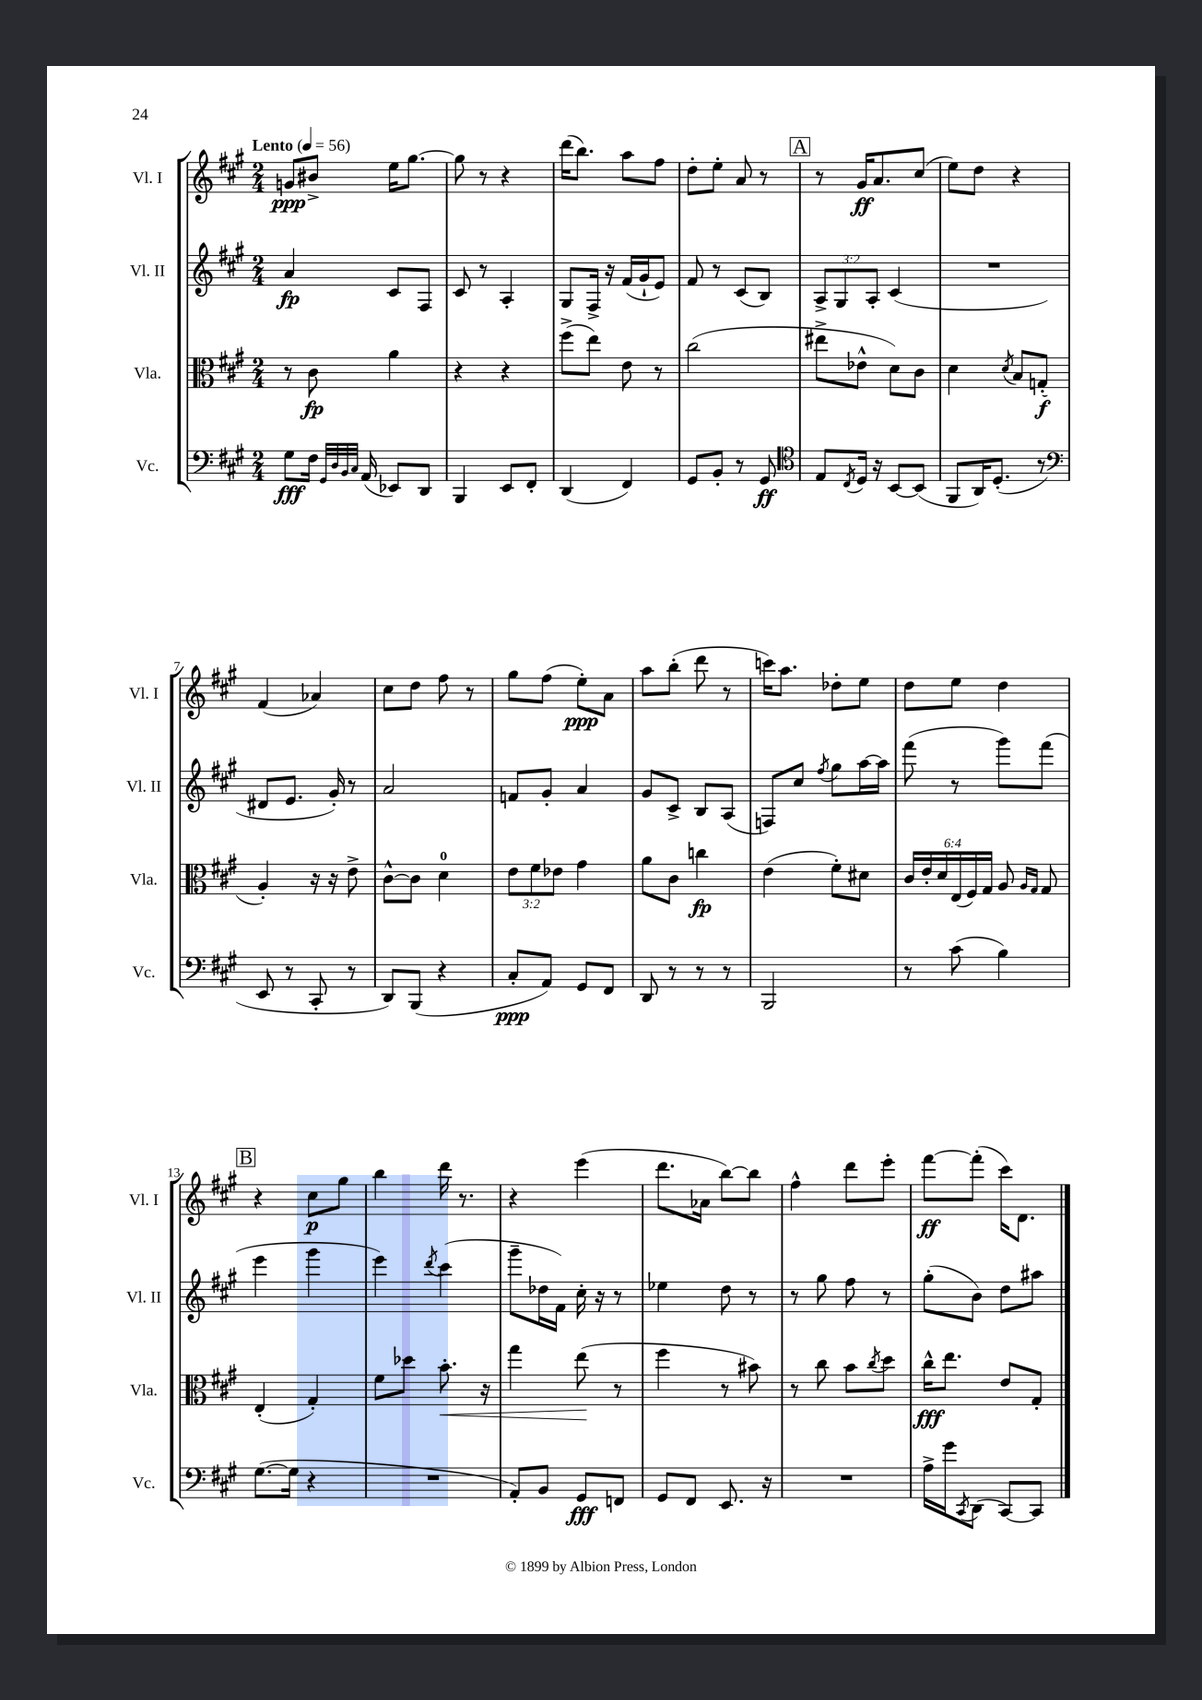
<<
\new StaffGroup <<
\new Staff = "s0" \with { instrumentName = "Vl. I" shortInstrumentName = "Vl. I" } {
    \clef treble \key a \major \numericTimeSignature \time 2/4 \tempo "Lento" 4 = 56
    g'8\ppp bis'8-> e''16 gis''8.~ |
    gis''8 r8 r4 |
    d'''16( b''8.) a''8 fis''8 |
    d''8-. e''8-. a'8 r8 |
    \mark \markup { \box "A" } r8 gis'16\ff a'8. cis''8( |
    e''8) d''8 r4 |
    fis'4( aes'4) |
    cis''8 d''8 fis''8 r8 |
    gis''8 fis''8( e''8-.\ppp) a'8 |
    a''8 b''8-.( d'''8 r8 |
    c'''16) a''8. des''8-. e''8 |
    d''8 e''8 d''4 |
    \mark \markup { \box "B" } r4 cis''8\p gis''8 |
    b''4 d'''16 r8. |
    r4 e'''4( |
    d'''8. aes'16 b''8~) b''8 |
    fis''4-^ d'''8 e'''8-. |
    fis'''8~\ff fis'''8-.( cis'''16) d'8. \bar "|." |
}
\new Staff = "s1" \with { instrumentName = "Vl. II" shortInstrumentName = "Vl. II" } {
    \clef treble \key a \major \numericTimeSignature \time 2/4 \override Staff.TupletNumber.text = #tuplet-number::calc-fraction-text
    a'4\fp cis'8 fis8 |
    cis'8 r8 a4-. |
    gis8 fis16-> r16 fis'16( gis'16-! e'8) |
    fis'8 r8 cis'8( b8) |
    \mark \markup { \box "A" } \tuplet 3/2 { a8-> gis8 a8-. } cis'4( |
    R2 |
    dis'8 e'8. gis'16-.) r8 |
    a'2 |
    f'8 gis'8-. a'4 |
    gis'8 cis'8-> b8 a8( |
    f8) cis''8 \acciaccatura { fis''8 } gis''8 a''16~ a''16 |
    fis'''8( r8 gis'''8) fis'''8( |
    \mark \markup { \box "B" } e'''4 gis'''4 |
    e'''4) \acciaccatura { d'''8 } cis'''4( |
    gis'''8-- des''16 fis'16) cis''16-. r16 r8 |
    ees''4 d''8 r8 |
    r8 gis''8 fis''8 r8 |
    gis''8-.( b'8) d''8 ais''8 \bar "|." |
}
\new Staff = "s2" \with { instrumentName = "Vla." shortInstrumentName = "Vla." } {
    \clef alto \key a \major \numericTimeSignature \time 2/4 \override Staff.TupletNumber.text = #tuplet-number::calc-fraction-text
    r8 cis'8\fp a'4 |
    r4 r4 |
    fis''8->( e''8) e'8 r8 |
    cis''2( |
    \mark \markup { \box "A" } eis''8-> ees'8-^ d'8) cis'8 |
    d'4 \acciaccatura { d'8 } b8 g8-.\f( |
    a4-.) r16 r16 e'8-> |
    cis'8~-^ cis'8 d'4-0 |
    \tuplet 3/2 { e'8 fis'8 ees'8 } gis'4 |
    a'8 cis'8 c''4\fp |
    e'4( fis'8-.) dis'8 |
    \tuplet 6/4 { cis'16 e'16-. d'16 e16( fis16) gis16 } a8 \grace { a16 gis16 } gis8 |
    \mark \markup { \box "B" } e4-.( gis4-.) |
    fis'8 des''8 b'8.-.\< r16 |
    gis''4 e''8\!( r8 |
    fis''4 r8 bis'8) |
    r8 cis''8 b'8 \acciaccatura { cis''8 } d''8 |
    cis''16-^\fff e''8. e'8 gis8-. \bar "|." |
}
\new Staff = "s3" \with { instrumentName = "Vc." shortInstrumentName = "Vc." } {
    \clef bass \key a \major \numericTimeSignature \time 2/4
    gis8\fff fis16 \grace { gis,32 d32 b,32 cis32 } a,16( ees,8) d,8 |
    b,,4 e,8 fis,8-. |
    d,4( fis,4) |
    gis,8 b,8-. r8 gis,8\ff |
    \mark \markup { \box "A" } \clef tenor e8 \acciaccatura { cis8 } d16 r16 b,8~ b,8( |
    fis,8 a,16) d8.-.( r8 |
    \clef bass e,8 r8 cis,8-. r8 |
    d,8) b,,8( r4 |
    cis8-.\ppp a,8) gis,8 fis,8 |
    d,8 r8 r8 r8 |
    b,,2 |
    r8 cis'8( b4) |
    \mark \markup { \box "B" } gis8.~( gis16 r4 |
    R2 |
    a,8-.) b,8 gis,8\fff f,8 |
    gis,8 fis,8 e,8. r16 |
    R2 |
    a16-> gis'16 \acciaccatura { cis,8 } d,8( cis,8~) cis,8 \bar "|." |
}
>>
>>
